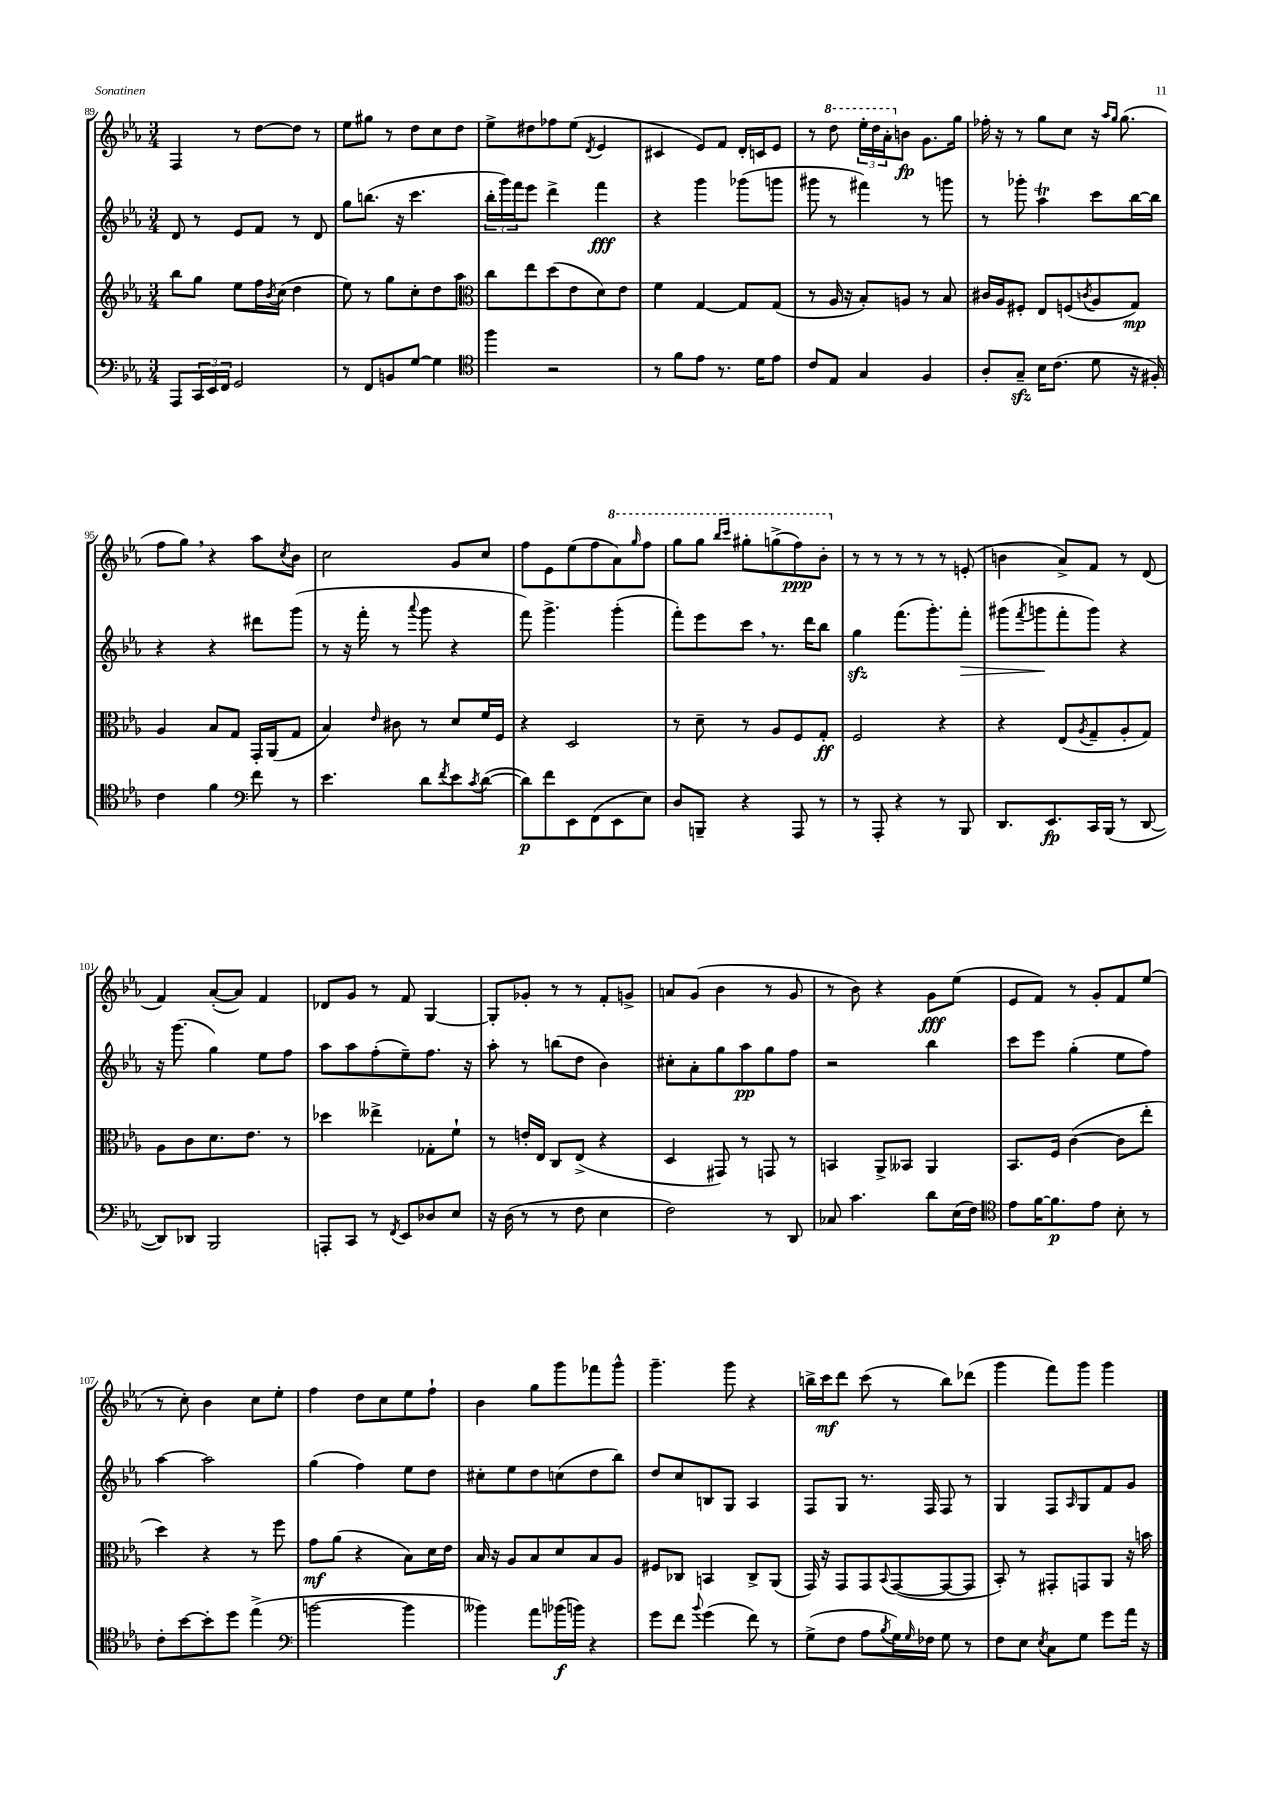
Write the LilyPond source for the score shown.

<<
\new StaffGroup <<
\new Staff = "s0" {
    \clef treble \key ees \major \numericTimeSignature \time 3/4
    f4 r8 d''8~ d''8 r8 |
    ees''8 gis''8 r8 d''8 c''8 d''8 |
    ees''8-> dis''8 fes''8 ees''8( \acciaccatura { d'8 } ees'4 |
    cis'4 ees'8) f'8 d'16-. c'16 ees'8 |
    r8 \ottava #1 d'''8 \tuplet 3/2 { ees'''16-. d'''16 aes''16-. \ottava #0 } b'8\fp g'8. g''16 |
    fes''16-. r16 r8 g''8 c''8 r16 \grace { aes''16 g''16 } g''8.( |
    f''8 g''8) \breathe r4 aes''8 \acciaccatura { c''8 } bes'8 |
    c''2 g'8 c''8 |
    f''8 ees'8 ees''8( f''8 \ottava #1 aes''8) \grace { g'''16 } f'''8 |
    g'''8 g'''8 \grace { bes'''16 c''''16 } gis'''8-. g'''8->( f'''8\ppp) bes''8-. \ottava #0 |
    r8 r8 r8 r8 r8 e'8-.( |
    b'4 aes'8->) f'8 r8 d'8( |
    f'4) aes'8~-.( aes'8) f'4 |
    des'8 g'8 r8 f'8 g4~ |
    g8-. ges'8-. r8 r8 f'8-. g'8-> |
    a'8 g'8( bes'4 r8 g'8 |
    r8 bes'8) r4 g'8\fff ees''8( |
    ees'8 f'8) r8 g'8-. f'8 ees''8( |
    r8 c''8-.) bes'4 c''8 ees''8-. |
    f''4 d''8 c''8 ees''8 f''8-! |
    bes'4 g''8 g'''8 fes'''8 g'''8-^ |
    g'''4.-- g'''8 r4 |
    b''16-> c'''16\mf d'''8 c'''8( r8 b''8) des'''8( |
    g'''4 f'''8) g'''8 g'''4 \bar "|." |
}
\new Staff = "s1" {
    \clef treble \key ees \major \numericTimeSignature \time 3/4
    d'8 r8 ees'8 f'8 r8 d'8 |
    g''8 b''8.( r16 c'''4. |
    \tuplet 3/2 { bes''16-. g'''16) f'''16 } ees'''8 d'''4-> f'''4\fff |
    r4 g'''4 ges'''8( g'''8 |
    gis'''8 r8 fis'''4) r8 g'''8 |
    r8 ges'''8-. aes''4\trill c'''8 bes''16~ bes''16 |
    r4 r4 dis'''8 g'''8( |
    r8 r16 f'''16-. r8 \appoggiatura { aes'''8 } g'''8 r4 |
    f'''8) g'''4.-> g'''4-.( |
    f'''8-.) ees'''8 c'''8 \breathe r8. d'''16 bes''8 |
    g''4\sfz f'''8.( g'''8.-.) f'''8-.\> |
    gis'''8( \acciaccatura { f'''8 } g'''8\! f'''8-. g'''8) r4 |
    r16 g'''8.( g''4) ees''8 f''8 |
    aes''8 aes''8 f''8-.( ees''8--) f''8. r16 |
    aes''8-. r8 b''8( d''8 bes'4) |
    cis''8-. aes'8-. g''8 aes''8\pp g''8 f''8 |
    r2 bes''4 |
    c'''8 ees'''8 g''4-.( ees''8 f''8) |
    aes''4~ aes''2 |
    g''4( f''4) ees''8 d''8 |
    cis''8-. ees''8 d''8 c''8( d''8 bes''8) |
    d''8 c''8 b8 g8 aes4 |
    f8 g8 r8. f16 f8 r8 |
    g4 f8 \grace { aes16 } g8 f'8 g'8 \bar "|." |
}
\new Staff = "s2" {
    \clef treble \key ees \major \numericTimeSignature \time 3/4
    bes''8 g''8 ees''8 f''16 \acciaccatura { bes'8 } c''16( d''4 |
    ees''8) r8 g''8 c''8-. d''8 aes''8 |
    \clef alto c''8 ees''8 d''8( ees'8 d'8) ees'8 |
    f'4 g4~ g8 g8( |
    r8 aes16 r16 bes8-.) a8 r8 bes8 |
    cis'16 aes16 fis8-. ees8 f8( \acciaccatura { c'8 } aes8 g8\mp) |
    aes4 bes8 g8 g,16-. aes,16( g8 |
    bes4) \grace { ees'16 } cis'8 r8 d'8 f'16 f16 |
    r4 d2 |
    r8 d'8-- r8 aes8 f8 g8-.\ff |
    f2 r4 |
    r4 ees8( \acciaccatura { aes8 } g8-- aes8-. g8) |
    aes8 c'8 d'8. ees'8. r8 |
    des''4 eeses''4-> ges8-. f'8-! |
    r8 e'16-. ees16 c8 ees8->( r4 |
    d4 gis,8) r8 g,8 r8 |
    b,4 aes,8-> beses,8 aes,4 |
    bes,8. f16 c'4~( c'8 ees''8-. |
    d''4) r4 r8 f''8 |
    g'8\mf aes'8( r4 bes8) d'16 ees'16 |
    bes16 r16 aes8 bes8 d'8 bes8 aes8 |
    fis8 ces8 b,4 ces8-> aes,8( |
    g,16) r16 g,8 g,8 \appoggiatura { bes,8 } g,8~( g,8~ g,8 |
    bes,8-.) r8 gis,8-. g,8 aes,8 r16 b'16 \bar "|." |
}
\new Staff = "s3" {
    \clef bass \key ees \major \numericTimeSignature \time 3/4
    aes,,8 \tuplet 3/2 { c,16 ees,16 f,16 } g,2 |
    r8 f,8 b,8 g8~ g4 |
    \clef tenor f''4 r2 |
    r8 f'8 ees'8 r8. d'16 ees'8 |
    c'8 ees8 g4 f4 |
    aes8-. g8--\sfz bes16 c'8.( d'8 r16 fis16-.) |
    c'4 f'4 \clef bass f'8 r8 |
    ees'4. d'8 \acciaccatura { f'8 } ees'8 \acciaccatura { c'8 } d'8~( |
    d'8\p) f'8 ees,8 f,8( ees,8 ees8) |
    d8 b,,8-- r4 aes,,8 r8 |
    r8 aes,,8-. r4 r8 bes,,8 |
    d,8. ees,8.\fp c,16 bes,,16( r8 d,8~ |
    d,8) des,8 bes,,2 |
    a,,8-. c,8 r8 \acciaccatura { f,8 } ees,8 des8 ees8 |
    r16 d16( r8 r8 f8 ees4 |
    f2) r8 d,8 |
    ces8 c'4. d'8 ees16( f16) |
    \clef tenor ees'8 f'16~ f'8.\p ees'8 bes8-. r8 |
    c'8-. bes'8~ bes'8-. d''8 ees''4->( |
    \clef bass b'2~ b'4 |
    beses'4) aes'8 bes'16\f( b'16) r4 |
    g'8 f'8 \appoggiatura { bes'8 } g'4( f'8) r8 |
    g8->( f8 aes8 \acciaccatura { bes8 } g16) \grace { g16 } fes16 g8 r8 |
    f8 ees8 \acciaccatura { ees8 } c8 g8 g'8 aes'16 r16 \bar "|." |
}
>>
>>
\layout { \context { \Score currentBarNumber = #89 } }
